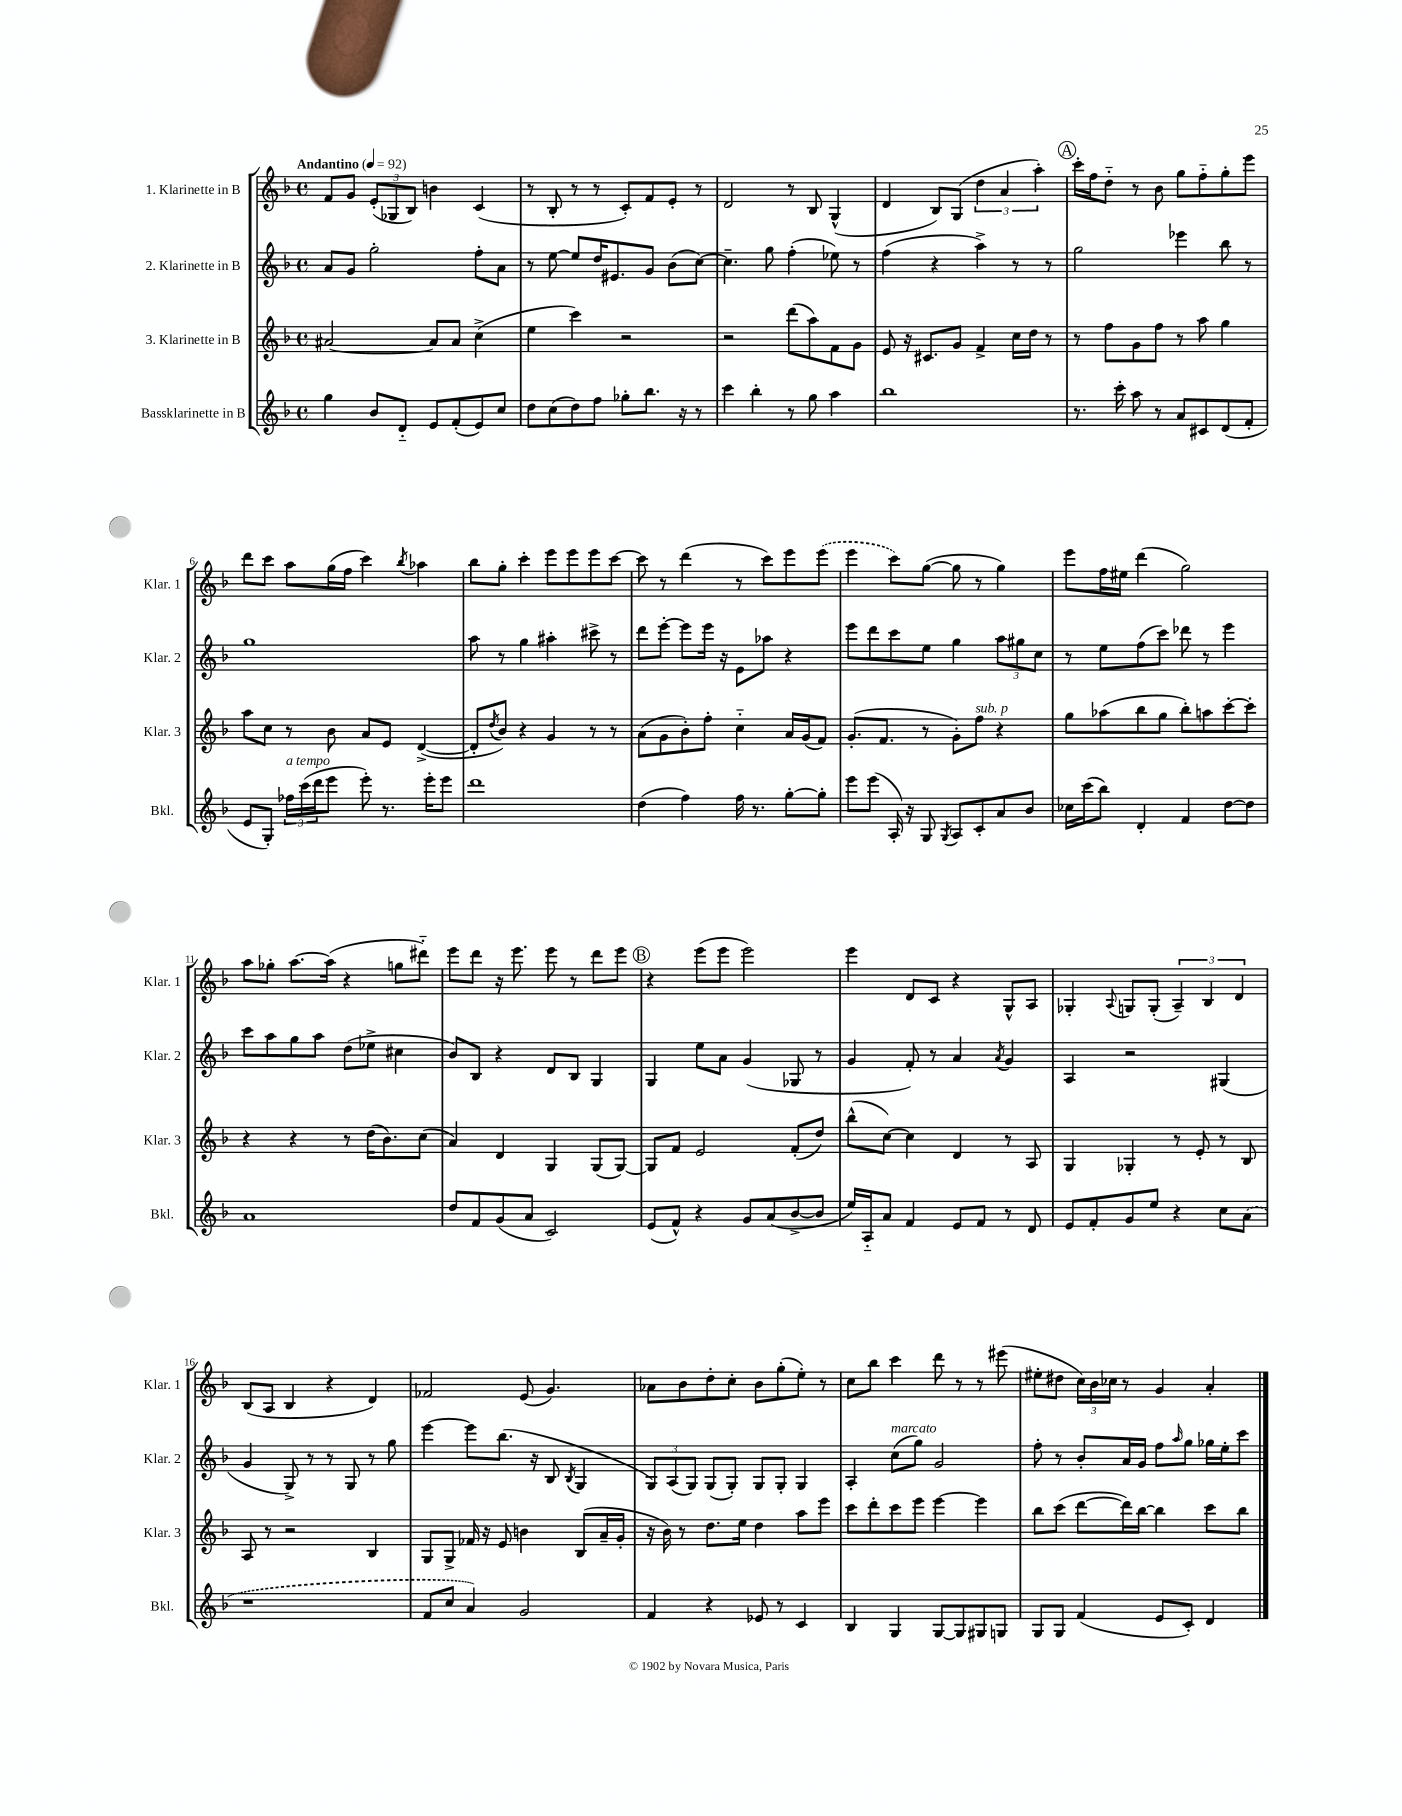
<<
\new StaffGroup <<
\new Staff = "s0" \with { instrumentName = "1. Klarinette in B" shortInstrumentName = "Klar. 1" } {
    \clef treble \key f \major \defaultTimeSignature \time 4/4 \tempo "Andantino" 4 = 92
    f'8 g'8 \tuplet 3/2 { e'8-.( ges8 bes8) } b'4 c'4( |
    r8 bes8-. r8 r8 c'8-.) f'8 e'8-. r8 |
    d'2 r8 bes8 g4-^( |
    d'4 bes8) g8( \tuplet 3/2 { d''4 a'4 a''4-.) } |
    \mark \markup { \circle "A" } c'''16-. f''16 d''8-_ r8 bes'8 g''8 f''8-_ g''8-. e'''8 |
    d'''8 c'''8 a''8 g''16( f''16 c'''4) \acciaccatura { bes''8 } aes''4 |
    bes''8 g''8-. c'''4-. e'''8 e'''8 e'''8 c'''8~ |
    c'''8 r8 d'''4( r8 c'''8) e'''8 \once \slurDashed e'''8( |
    e'''4 c'''8) g''8~( g''8 r8 g''4) |
    e'''8 f''16 eis''16 d'''4( g''2) |
    a''8 ges''8-. a''8.~ a''16( r4 g''8 dis'''8-_) |
    e'''8 d'''8 r16 e'''8. e'''8 r8 d'''8 e'''8 |
    \mark \markup { \circle "B" } r4 e'''8( e'''8 e'''2) |
    e'''4 d'8 c'8 r4 g8-^ a8 |
    ges4-. \appoggiatura { a8 } g8 g8-.( \tuplet 3/2 { a4--) bes4 d'4 } |
    bes8( a8 bes4 r4 d'4) |
    fes'2 e'8( g'4.) |
    aes'8 bes'8 d''8-. c''8-. bes'8 g''8-.( e''8-.) r8 |
    c''8 bes''8 c'''4 d'''8 r8 r8 eis'''8( |
    eis''8-. dis''8 \tuplet 3/2 { c''16) bes'16 ces''16 } r8 g'4 a'4-. \bar "|." |
}
\new Staff = "s1" \with { instrumentName = "2. Klarinette in B" shortInstrumentName = "Klar. 2" } {
    \clef treble \key f \major \defaultTimeSignature \time 4/4
    a'8 g'8 g''2-. f''8-. a'8 |
    r8 e''8~ e''8 d''16 eis'8. g'8 bes'8( c''8~) |
    c''4.-- g''8 f''4-.( ees''8) r8 |
    f''4( r4 a''4->) r8 r8 |
    \mark \markup { \circle "A" } g''2 ees'''4 bes''8 r8 |
    g''1 |
    a''8 r8 g''4 ais''4-. cis'''8-> r8 |
    d'''8 e'''8~-. e'''8 e'''16 r16 e'8 aes''8 r4 |
    e'''8 d'''8 c'''8 e''8 g''4 \tuplet 3/2 { a''8 gis''8 c''8 } |
    r8 e''8 f''8( c'''8) des'''8 r8 e'''4 |
    c'''8 a''8 g''8 a''8 d''8( ees''8-> cis''4 |
    bes'8) bes8 r4 d'8 bes8 g4 |
    \mark \markup { \circle "B" } g4 e''8 a'8 g'4( ges8 r8 |
    g'4 f'8-.) r8 a'4 \acciaccatura { a'8 } g'4 |
    a4 r2 gis4( |
    g'4 g8->) r8 r8 g8 r8 g''8 |
    e'''4~ e'''8 bes''8.( r16 bes8 \acciaccatura { bes8 } g4 |
    \tuplet 3/2 { g8) a8( g8) } g8( g8-.) g8 g8-. g4 |
    a4-. c''8^\markup { \italic "marcato" }( g''8) g'2 |
    f''8-. r8 bes'8-. a'16 g'16 f''8 \grace { a''16 } g''8 ges''16 e''16-. c'''8 \bar "|." |
}
\new Staff = "s2" \with { instrumentName = "3. Klarinette in B" shortInstrumentName = "Klar. 3" } {
    \clef treble \key f \major \defaultTimeSignature \time 4/4
    ais'2~ ais'8 ais'8 c''4->( |
    e''4 c'''4) r2 |
    r2 d'''8( a''8) f'8 g'8 |
    e'8 r16 cis'8. g'8 f'4-> c''16 d''16 r8 |
    \mark \markup { \circle "A" } r8 f''8 g'8 f''8 r8 a''8 g''4 |
    a''8 c''8 r8 bes'8 a'8 e'8 d'4~->( |
    d'8-. \acciaccatura { d''8 } bes'8) r4 g'4 r8 r8 |
    a'8( g'8 bes'8-.) f''8-. c''4-_ a'16 g'16( f'8) |
    g'8.-.( f'8. r8 g'8-.) f''8^\markup { \italic "sub. p" } r4 |
    g''8 aes''8( bes''8 g''8 bes''8-.) a''8 c'''8~-. c'''8-. |
    r4 r4 r8 d''16( bes'8.) c''8( |
    a'4) d'4 g4 g8( g8~) |
    \mark \markup { \circle "B" } g8 f'8 e'2 f'8-.( d''8) |
    bes''8-^( c''8~) c''4 d'4 r8 a8 |
    g4 ges4-. r8 e'8-. r8 bes8 |
    a8 r8 r2 bes4 |
    g8 g8-> fes'16 r16 e'8 b'4 bes8( a'16-- g'16-. |
    r16 bes'16) r8 d''8. e''16 d''4 a''8 e'''8 |
    c'''8 d'''8-. c'''8 e'''8 e'''4~ e'''4 |
    bes''8 c'''8( d'''8~ d'''16) bes''16~ bes''4 c'''8 bes''8 \bar "|." |
}
\new Staff = "s3" \with { instrumentName = "Bassklarinette in B" shortInstrumentName = "Bkl." } {
    \clef treble \key f \major \defaultTimeSignature \time 4/4
    g''4 bes'8 d'8-_ e'8 f'8-.( e'8) c''8 |
    d''8 c''8( d''8) f''8 ges''8-. bes''8. r16 r8 |
    c'''4 bes''4-. r8 g''8 a''4 |
    bes''1 |
    \mark \markup { \circle "A" } r8. c'''16-. a''8 r8 a'8 cis'8 d'8( f'8-. |
    e'8 g8-.) \tuplet 3/2 { fes''16^\markup { \italic "a tempo" } c'''16( d'''16 } e'''8 e'''8-.) r8. e'''16-. e'''8 |
    d'''1 |
    d''4( f''4) f''16 r8. g''8~-. g''8-. |
    e'''8 e'''8( a16-.) r16 g8 \acciaccatura { g8 } a8 c'8-. a'8 bes'8 |
    ces''16 c'''16( bes''8) d'4-. f'4 d''8~ d''8 |
    a'1 |
    d''8 f'8 g'8( a'8 c'2) |
    \mark \markup { \circle "B" } e'8( f'8-^) r4 g'8 a'8( bes'8~-> bes'8 |
    e''16) a16-_ a'8 f'4 e'8 f'8 r8 d'8 |
    e'8 f'8-. g'8 e''8 r4 c''8 \once \slurDashed a'8( |
    r1 |
    f'8 c''8 a'4) g'2 |
    f'4 r4 ees'8 r8 c'4 |
    bes4 g4 g8~ g8 gis8 g8 |
    g8 g8 f'4( e'8 c'8-.) d'4 \bar "|." |
}
>>
>>
